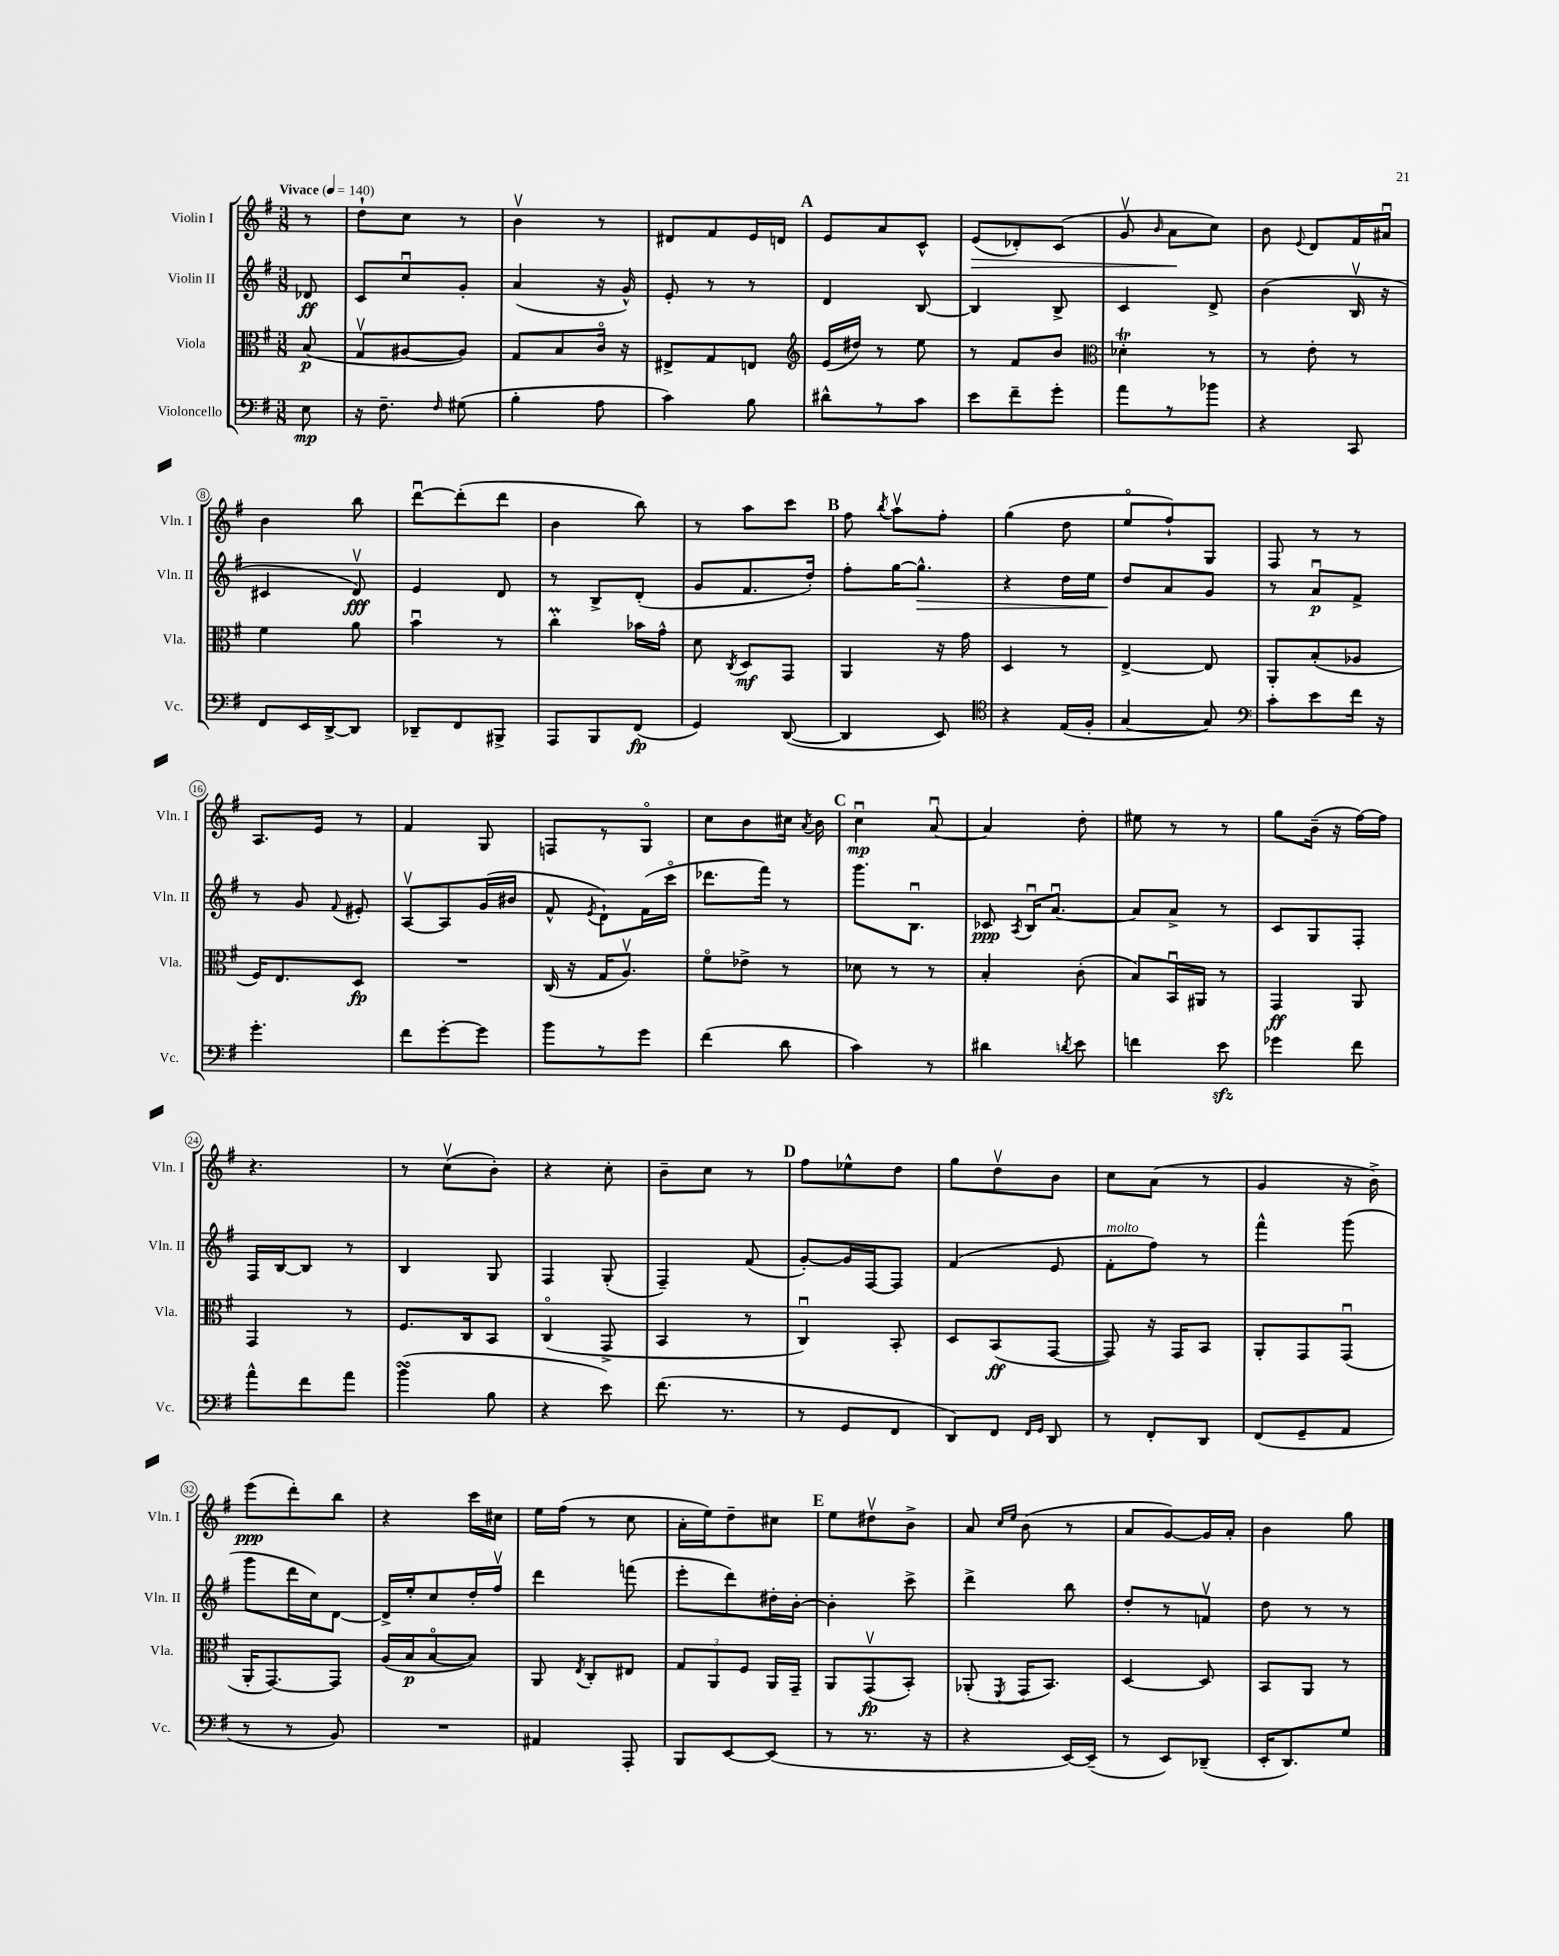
<<
\new StaffGroup <<
\new Staff = "s0" \with { instrumentName = "Violin I" shortInstrumentName = "Vln. I" } {
    \clef treble \key g \major \numericTimeSignature \time 3/8 \partial 8 \tempo "Vivace" 4 = 140
    \autoBeamOff r8 |
    d''8[-! c''8] r8 |
    b'4\upbow r8 |
    dis'8[ fis'8 e'16 d'16] |
    \mark \markup { \bold "A" } e'8[ a'8 c'8]-^ |
    e'8[\>( des'8-.) c'8]( |
    g'8\upbow \grace { b'16 } a'8[\! c''8]) |
    b'8 \appoggiatura { e'8 } d'8[ fis'16 ais'16]\downbow |
    b'4 b''8 |
    d'''8[~\downbow d'''8-.( d'''8] |
    b'4 b''8) |
    r8 a''8[ c'''8] |
    \mark \markup { \bold "B" } fis''8 \acciaccatura { b''8 } a''8[\upbow fis''8]-. |
    g''4( d''8 |
    e''8[\flageolet fis''8-!) g8] |
    fis8 r8 r8 |
    a8.[ e'16] r8 |
    fis'4 g8 |
    f8[ r8 g8]\flageolet |
    c''8[ b'8 cis''16] \acciaccatura { a'8 } b'16 |
    \mark \markup { \bold "C" } c''4\downbow\mp a'8~\downbow |
    a'4 d''8-. |
    eis''8 r8 r8 |
    g''8[ b'16]--( r16 fis''16[~) fis''16] |
    r4. |
    r8 c''8[\upbow( b'8]-.) |
    r4 c''8-. |
    b'8[-- c''8] r8 |
    \mark \markup { \bold "D" } fis''8[ ees''8-^ d''8] |
    g''8[ d''8\upbow b'8] |
    c''8[ a'8]( r8 |
    g'4 r16 b'16->) |
    e'''8[\ppp( d'''8-.) b''8] |
    r4 c'''16[ cis''16] |
    e''16[ fis''16]( r8 c''8 |
    a'16[-. e''16) d''8-- cis''8] |
    \mark \markup { \bold "E" } e''8[ dis''8\upbow b'8]-> |
    a'8 \grace { c''16[ e''16] } b'8( r8 |
    a'8[ g'8~) g'16 a'16]-. |
    b'4 g''8 \bar "|." |
}
\new Staff = "s1" \with { instrumentName = "Violin II" shortInstrumentName = "Vln. II" } {
    \clef treble \key g \major \numericTimeSignature \time 3/8 \partial 8
    \autoBeamOff des'8\ff |
    c'8[ c''8\downbow g'8]-. |
    a'4( r16 g'16-^) |
    e'8-. r8 r8 |
    \mark \markup { \bold "A" } d'4 b8~ |
    b4 b8-> |
    c'4 d'8-> |
    b'4( b16\upbow r16 |
    cis'4 d'8\upbow\fff) |
    e'4 d'8 |
    r8 b8[-> d'8]-.( |
    g'8[ fis'8. d''16]-.) |
    \mark \markup { \bold "B" } fis''8[-. g''16~ g''8.]-^\> |
    r4 d''16[ e''16] |
    d''8[\! a'8 g'8] |
    r8 a'8[\downbow\p fis'8]-> |
    r8 g'8 \appoggiatura { fis'8 } eis'8-. |
    a8[~\upbow a8 g'16( bis'16] |
    fis'8-^ \acciaccatura { e'8 } d'8[-!) fis'16( c'''16]\flageolet |
    des'''8.[ fis'''16]) r8 |
    \mark \markup { \bold "C" } g'''8.[ b8.]\downbow |
    ces'8\ppp \acciaccatura { a8 } b16[\downbow a'8.]~\downbow |
    a'8[ a'8]-> r8 |
    c'8[ g8 fis8]-. |
    fis16[ b16~ b8] r8 |
    b4 g8 |
    fis4 g8-.( |
    fis4--) fis'8( |
    \mark \markup { \bold "D" } g'8[~-.) g'16 fis16~ fis8] |
    fis'4( e'8 |
    fis'8[-.^\markup { \italic "molto" } fis''8]) r8 |
    fis'''4-^ g'''8( |
    g'''8[ d'''16 c''16) d'8]~ |
    d'16[-> e''16-. c''8 d''16-. fis''16]\upbow |
    d'''4 f'''8( |
    e'''8[-. d'''8) dis''16-. b'16]~-. |
    \mark \markup { \bold "E" } b'4-. c'''8-> |
    d'''4-> b''8 |
    d''8[-. r8 f'8]\upbow |
    d''8 r8 r8 \bar "|." |
}
\new Staff = "s2" \with { instrumentName = "Viola" shortInstrumentName = "Vla." } {
    \clef alto \key g \major \numericTimeSignature \time 3/8 \partial 8
    \autoBeamOff b8\p( |
    g8[\upbow ais8~ ais8]) |
    g8[ b8 c'16]\flageolet r16 |
    eis8[-> g8 e8] |
    \mark \markup { \bold "A" } \clef treble e'16[( dis''16]) r8 e''8 |
    r8 fis'8[ b'8] |
    \clef alto des'4-.\trill r8 |
    r8 e'8-. r8 |
    fis'4 a'8 |
    b'4\downbow r8 |
    c''4-.\prall bes'16[ g'16]-^ |
    d'8 \acciaccatura { c8 } d8[\mf g,8] |
    \mark \markup { \bold "B" } a,4 r16 g'16 |
    d4 r8 |
    e4~-> e8 |
    a,8[-. b8-.( aes8] |
    fis16[) e8. d8]\fp |
    R4. |
    c16( r16 g16[ a8.]\upbow) |
    fis'8[\flageolet ees'8]-> r8 |
    \mark \markup { \bold "C" } des'8 r8 r8 |
    b4-. c'8-.( |
    b8[) b,16\downbow ais,16] r8 |
    g,4\ff a,8 |
    g,4 r8 |
    fis8.[ c16 b,8] |
    c4\flageolet( g,8-> |
    b,4 r8 |
    \mark \markup { \bold "D" } c4\downbow) b,8-. |
    d8[ b,8\ff( g,8]~ |
    g,8) r16 g,16[ b,8] |
    a,8[-. g,8 g,8]\downbow( |
    a,16[-. g,8.~) g,8] |
    a16[( b16\p b8~\flageolet b8]) |
    a,8 \acciaccatura { e8 } c8[-. eis8] |
    \tuplet 3/2 { g8[ a,8 fis8] } a,16[ g,16]-- |
    \mark \markup { \bold "E" } a,8[ g,8\upbow\fp( b,8]-.) |
    aes,8-.( \acciaccatura { fis,8 } g,16[ b,8.]) |
    d4~ d8 |
    b,8[ a,8] r8 \bar "|." |
}
\new Staff = "s3" \with { instrumentName = "Violoncello" shortInstrumentName = "Vc." } {
    \clef bass \key g \major \numericTimeSignature \time 3/8 \partial 8
    \autoBeamOff e8\mp |
    r16 fis8.-- \grace { fis16 } gis8( |
    b4-. a8 |
    c'4) b8 |
    \mark \markup { \bold "A" } dis'8[-^ r8 c'8] |
    e'8[ fis'8-- g'8]-. |
    a'8[ r8 bes'8] |
    r4 c,8 |
    fis,8[ e,16 d,16~-> d,8] |
    des,8[-- fis,8 bis,,8]-> |
    a,,8[ b,,8 fis,8]\fp( |
    g,4) d,8~( |
    \mark \markup { \bold "B" } d,4 e,8) |
    \clef tenor r4 e16[( fis16]-. |
    g4~ g8) |
    \clef bass c'8[-. e'8 fis'16] r16 |
    g'4.-. |
    fis'8[ g'8~-. g'8] |
    b'8[ r8 g'8] |
    fis'4( d'8 |
    \mark \markup { \bold "C" } c'4) r8 |
    dis'4 \acciaccatura { d'8 } e'8 |
    f'4 e'8\sfz |
    ges'4 fis'8 |
    a'8[-^ fis'8 a'8] |
    b'4\turn( b8 |
    r4 e'8) |
    fis'8.( r8. |
    \mark \markup { \bold "D" } r8 g,8[ fis,8] |
    d,8[) fis,8] \grace { fis,16[ g,16] } d,8 |
    r8 fis,8[-. d,8] |
    fis,8[( g,8-- a,8] |
    r8 r8 b,8) |
    R4. |
    ais,4 a,,8-. |
    b,,8[ e,8~ e,8]( |
    \mark \markup { \bold "E" } r8 r8. r16 |
    r4 e,16[~) e,16]--( |
    r8 e,8[) des,8]--( |
    e,16[-. d,8.) g8] \bar "|." |
}
>>
>>
\layout { \context { \Score \override BarNumber.stencil = #(make-stencil-circler 0.1 0.3 ly:text-interface::print) } }
